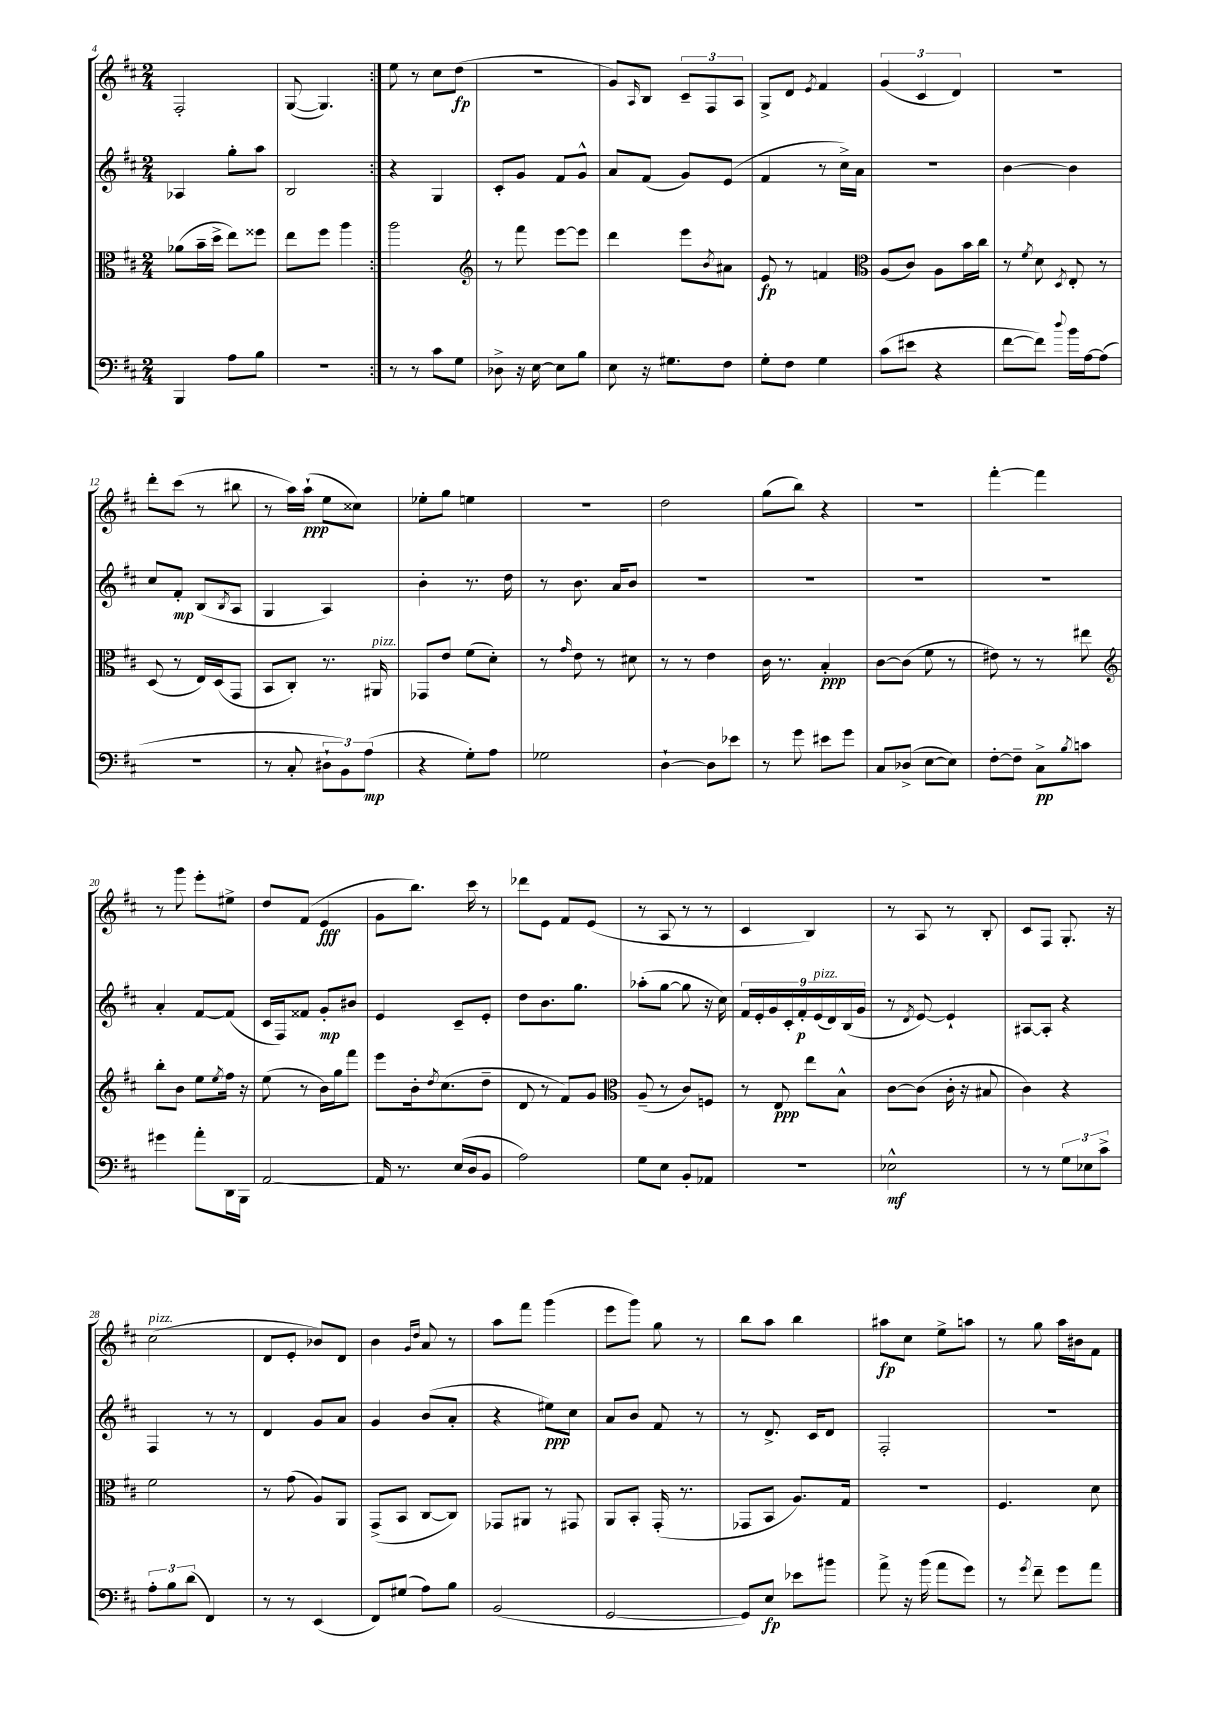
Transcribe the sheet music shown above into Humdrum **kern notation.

**kern	**dynam	**kern	**dynam	**kern	**dynam	**kern	**dynam
*part4	*part4	*part3	*part3	*part2	*part2	*part1	*part1
*staff4	*staff4	*staff3	*staff3	*staff2	*staff2	*staff1	*staff1
*clefF4	*	*clefC3	*	*clefG2	*	*clefG2	*
*k[f#c#]	*	*k[f#c#]	*	*k[f#c#]	*	*k[f#c#]	*
*M2/4	*	*M2/4	*	*M2/4	*	*M2/4	*
=4	=4	=4	=4	=4	=4	=4	=4
4BBB/	.	(8a-X\L	.	4A-X/	.	2F#'/	.
.	.	16b~\L	.	.	.	.	.
.	.	16dd^\JJ	.	.	.	.	.
8A\L	.	8ee\L)	.	8gg'\L	.	.	.
8B\J	.	8ff##X\J	.	8aa\J	.	.	.
=5	=5	=5	=5	=5	=5	=5	=5
2r	.	8ee\L	.	2B/	.	([8G/	.
.	.	8ff#\J	.	.	.	4.G/])	.
.	.	4aa\	.	.	.	.	.
=6:|!	=6:|!	=6:|!	=6:|!	=6:|!	=6:|!	=6:|!	=6:|!
8r	.	2aa\	.	4r	.	8ee\	.
8r	.	.	.	.	.	8r	.
8c#\L	.	.	.	4G/	.	8cc#\L	.
8G\J	.	.	.	.	.	(8dd\J	fp
=7	=7	=7	=7	=7	=7	=7	=7
*	*	*clefG2	*	*	*	*	*
8D-X^\	.	8r	.	8c#'/L	.	2r	.
16r	.	8fff#\	.	8g/J	.	.	.
[16E\	.	.	.	.	.	.	.
8E\L]	.	[8eee\L	.	8f#/L	.	.	.
8B\J	.	8eee\J]	.	8g^^/J	.	.	.
=8	=8	=8	=8	=8	=8	=8	=8
8E\	.	4ddd\	.	8a/L	.	8g/L)	.
.	.	.	.	.	.	16qqA/	.
16r	.	.	.	(8f#/J	.	8B/J	.
8.G#X\L	.	.	.	.	.	.	.
.	.	8eee\L	.	8g/L)	.	12c#~/L	.
.	.	.	.	.	.	12F#/	.
.	.	8qb/	.	.	.	.	.
8F#\J	.	8a#X\J	.	(8e/J	.	.	.
.	.	.	.	.	.	12A/J	.
=9	=9	=9	=9	=9	=9	=9	=9
8G'\L	.	8e/	fp	4f#/	.	8G^/L	.
8F#\J	.	8r	.	.	.	8d/J	.
.	.	.	.	.	.	8qe/	.
4G\	.	4fn/	.	8r	.	4f#/	.
.	.	.	.	16cc#^\LL)	.	.	.
.	.	.	.	16a\JJ	.	.	.
=10	=10	=10	=10	=10	=10	=10	=10
*	*	*clefC3	*	*	*	*	*
(8c#\L	.	(8A/L	.	2r	.	(6g/	.
8e#X\J	.	8c#/J)	.	.	.	.	.
.	.	.	.	.	.	6c#/	.
4r	.	8A\L	.	.	.	.	.
.	.	.	.	.	.	6d/)	.
.	.	16b\L	.	.	.	.	.
.	.	16cc#\JJ	.	.	.	.	.
=11	=11	=11	=11	=11	=11	=11	=11
[8f#\L	.	8r	.	[4b\	.	2r	.
.	.	8qf#/	.	.	.	.	.
8f#\J])	.	8d\	.	.	.	.	.
8qqdd/	.	8qD/	.	.	.	.	.
16b\LL	.	8E'/	.	4b\]	.	.	.
[16A\J	.	.	.	.	.	.	.
(8A\J]	.	8r	.	.	.	.	.
!!LO:LB:g=z
=12	=12	=12	=12	=12	=12	=12	=12
2r	.	(8D/	.	8cc#/L	.	8ddd'\L	.
.	.	8r	.	8f#'/J	mp	(8ccc#\J	.
.	.	16E/LL)	.	(8B/L	.	8r	.
.	.	(16D/J	.	.	.	.	.
.	.	.	.	8qB/	.	.	.
.	.	8GG/J	.	8A/J	.	8bb#X\	.
=13	=13	=13	=13	=13	=13	=13	=13
8r	.	8BB/L	.	4G/	.	8r	.
8C#'/	.	8C#'/J)	.	.	.	16aa\LL)	.
.	.	.	.	.	.	(16aa`\JJ	ppp
12D#X`\L	.	8.r	.	4A/)	.	8ee\L	.
12BB\)	.	.	.	.	.	.	.
.	.	.	.	.	.	8cc##X\J)	.
(12A\J	mp	.	.	.	.	.	.
!	!	!LO:TX:a:i:t=pizz.	!	!	!	!	!
.	.	16AA#X/	.	.	.	.	.
=14	=14	=14	=14	=14	=14	=14	=14
4r	.	8GG-X/L	.	4b'\	.	8ee-X'\L	.
.	.	8e/J	.	.	.	8gg\J	.
8G'\L)	.	(8f#\L	.	8.r	.	4een\	.
8A\J	.	8d'\J)	.	.	.	.	.
.	.	.	.	16dd\	.	.	.
=15	=15	=15	=15	=15	=15	=15	=15
2G-X\	.	8r	.	8r	.	2r	.
.	.	16qqg/	.	.	.	.	.
.	.	8e\	.	8.b\	.	.	.
.	.	8r	.	.	.	.	.
.	.	.	.	16a/KL	.	.	.
.	.	8d#X\	.	8b/J	.	.	.
=16	=16	=16	=16	=16	=16	=16	=16
[4D`\	.	8r	.	2r	.	2dd\	.
.	.	8r	.	.	.	.	.
8D\L]	.	4e\	.	.	.	.	.
8e-X\J	.	.	.	.	.	.	.
=17	=17	=17	=17	=17	=17	=17	=17
8r	.	16c#\	.	2r	.	(8gg\L	.
.	.	8.r	.	.	.	.	.
8g\	.	.	.	.	.	8bb\J)	.
8e#X\L	.	4B'/	ppp	.	.	4r	.
8g\J	.	.	.	.	.	.	.
=18	=18	=18	=18	=18	=18	=18	=18
8C#/L	.	[8c#\L	.	2r	.	2r	.
(8D-X^/J	.	(8c#\J]	.	.	.	.	.
[8E\L	.	8f#\	.	.	.	.	.
8E\J])	.	8r	.	.	.	.	.
=19	=19	=19	=19	=19	=19	=19	=19
[8F#'\L	.	8e#X\)	.	2r	.	[4fff#'\	.
8F#~\J]	.	8r	.	.	.	.	.
8C#^\L	pp	8r	.	.	.	4fff#\]	.
8qB/	.	.	.	.	.	.	.
8cn\J	.	8ee#X\	.	.	.	.	.
!!LO:LB:g=z
=20	=20	=20	=20	=20	=20	=20	=20
*	*	*clefG2	*	*	*	*	*
4g#X\	.	8bb'\L	.	4a'/	.	8r	.
.	.	8b\J	.	.	.	8ggg\	.
8a'\L	.	8ee\L	.	[8f#/L	.	8eee'\L	.
.	.	8qee/	.	.	.	.	.
16DD\L	.	16ff#\Jk	.	(8f#/J]	.	8ee#X^\J	.
16BBB\JJ	.	16r	.	.	.	.	.
=21	=21	=21	=21	=21	=21	=21	=21
[2AA/	.	(8ee\	.	16c#/LL	.	8dd/L	.
.	.	.	.	16F#/J)	.	.	.
.	.	8r	.	8f##X/J	.	(8f#/J	.
.	.	16b\LL)	.	8g'/L	mp	4e/	fff
.	.	16gg\J	.	.	.	.	.
.	.	8fff#\J	.	8b#X/J	.	.	.
=22	=22	=22	=22	=22	=22	=22	=22
16AA/]	.	8eee\L	.	4e/	.	8g\L	.
8.r	.	.	.	.	.	.	.
.	.	16b'\k	.	.	.	8.bb\J)	.
.	.	8qdd/	.	.	.	.	.
.	.	(8.cc#\	.	.	.	.	.
(16E/LL	.	.	.	8c#~/L	.	.	.
16D/J	.	.	.	.	.	16ccc#\	.
8BB/J	.	8dd~\J	.	8e'/J	.	8r	.
=23	=23	=23	=23	=23	=23	=23	=23
2A\)	.	8d/	.	8dd\L	.	8ddd-X\L	.
.	.	8r	.	8.b\	.	8e\J	.
.	.	8f#/L)	.	.	.	8f#/L	.
.	.	.	.	8.gg\J	.	.	.
.	.	8g/J	.	.	.	(8e/J	.
=24	=24	=24	=24	=24	=24	=24	=24
*	*	*clefC3	*	*	*	*	*
8G\L	.	(8A~/	.	(8aa-X'\L	.	8r	.
8E\J	.	8r	.	[8gg\J	.	8A/	.
8BB'/L	.	8c#/L)	.	8gg\]	.	8r	.
8AA-X/J	.	8Fn/J	.	16r	.	8r	.
.	.	.	.	16cc#\)	.	.	.
=25	=25	=25	=25	=25	=25	=25	=25
2r	.	8r	.	18f#/LL	.	4c#/	.
.	.	.	.	18e'/	.	.	.
.	.	.	.	18g/	.	.	.
.	.	8E/	ppp	.	.	.	.
.	.	.	.	18c#'/	.	.	.
.	.	.	.	18f#'/	p	.	.
.	.	8ee\L	.	.	.	4B/)	.
!	!	!	!	!LO:TX:a:i:t=pizz.	!	!	!
.	.	.	.	(18e/	.	.	.
.	.	.	.	18d/)	.	.	.
.	.	8B^^\J	.	.	.	.	.
.	.	.	.	(18B/	.	.	.
.	.	.	.	18g/JJ	.	.	.
=26	=26	=26	=26	=26	=26	=26	=26
2E-X^^\	mf	[8c#\L	.	8r	.	8r	.
.	.	.	.	8qd/	.	.	.
.	.	(8c#\J]	.	[8e/)	.	8A/	.
.	.	16c#'\	.	4e`/]	.	8r	.
.	.	16r	.	.	.	.	.
.	.	8B#X/	.	.	.	8B'/	.
=27	=27	=27	=27	=27	=27	=27	=27
8r	.	4c#\)	.	[8A#X/L	.	8c#/L	.
8r	.	.	.	8A#'/J]	.	8F#/J	.
12G\L	.	4r	.	4r	.	8.G'/	.
12E-X\	.	.	.	.	.	.	.
12c#^\J	.	.	.	.	.	.	.
.	.	.	.	.	.	16r	.
!!LO:LB:g=z
=28	=28	=28	=28	=28	=28	=28	=28
!	!	!	!	!	!	!LO:TX:a:i:t=pizz.	!
12A'\L	.	2f#\	.	4F#/	.	(2cc#\	.
12B\	.	.	.	.	.	.	.
(12d\J	.	.	.	.	.	.	.
4FF#/)	.	.	.	8r	.	.	.
.	.	.	.	8r	.	.	.
=29	=29	=29	=29	=29	=29	=29	=29
8r	.	8r	.	4d/	.	8d/L	.
8r	.	(8g\	.	.	.	8e'/J	.
(4EE/	.	8A/L)	.	8g/L	.	8b-X/L)	.
.	.	8AA/J	.	8a/J	.	8d/J	.
=30	=30	=30	=30	=30	=30	=30	=30
8FF#/L)	.	(8GG^/L	.	4g/	.	4b\	.
(8G#X/J	.	8BB/J	.	.	.	.	.
.	.	.	.	.	.	16qqg/LL	.
.	.	.	.	.	.	16qqdd/JJ	.
8A\L)	.	[8C#/L	.	(8b/L	.	8a/	.
8B\J	.	8C#/J])	.	8a'/J	.	8r	.
=31	=31	=31	=31	=31	=31	=31	=31
(2BB/	.	8GG-X/L	.	4r	.	8aa\L	.
.	.	8AA#X/J	.	.	.	8fff#\J	.
.	.	8r	.	8ee#X\L)	ppp	(4ggg\	.
.	.	8GG#X/	.	8cc#\J	.	.	.
=32	=32	=32	=32	=32	=32	=32	=32
[2GG/	.	8AA/L	.	8a/L	.	8eee\L	.
.	.	8BB'/J	.	8b/J	.	8ggg\J)	.
.	.	(16GG'/	.	8f#/	.	8gg\	.
.	.	8.r	.	.	.	.	.
.	.	.	.	8r	.	8r	.
=33	=33	=33	=33	=33	=33	=33	=33
8GG/L])	.	8GG-X/L	.	8r	.	8bb\L	.
8E/J	fp	8BB/J	.	8.d^/	.	8aa\J	.
8e-X\L	.	8.A/L)	.	.	.	4bb\	.
.	.	.	.	16c#/KL	.	.	.
8b#X\J	.	.	.	8d/J	.	.	.
.	.	16G/Jk	.	.	.	.	.
=34	=34	=34	=34	=34	=34	=34	=34
8a^\	.	2r	.	2F#'/	.	8aa#X\L	fp
16r	.	.	.	.	.	8cc#\J	.
(16b\	.	.	.	.	.	.	.
8a\L	.	.	.	.	.	8ee^\L	.
8g\J)	.	.	.	.	.	8aan\J	.
=35	=35	=35	=35	=35	=35	=35	=35
8r	.	4.F#/	.	2r	.	8r	.
8qg/	.	.	.	.	.	.	.
8f#~\	.	.	.	.	.	8gg\	.
8g\L	.	.	.	.	.	16aa\LL	.
.	.	.	.	.	.	16b#X\J	.
8a\J	.	8d\	.	.	.	8f#\J	.
==	==	==	==	==	==	==	==
*-	*-	*-	*-	*-	*-	*-	*-
